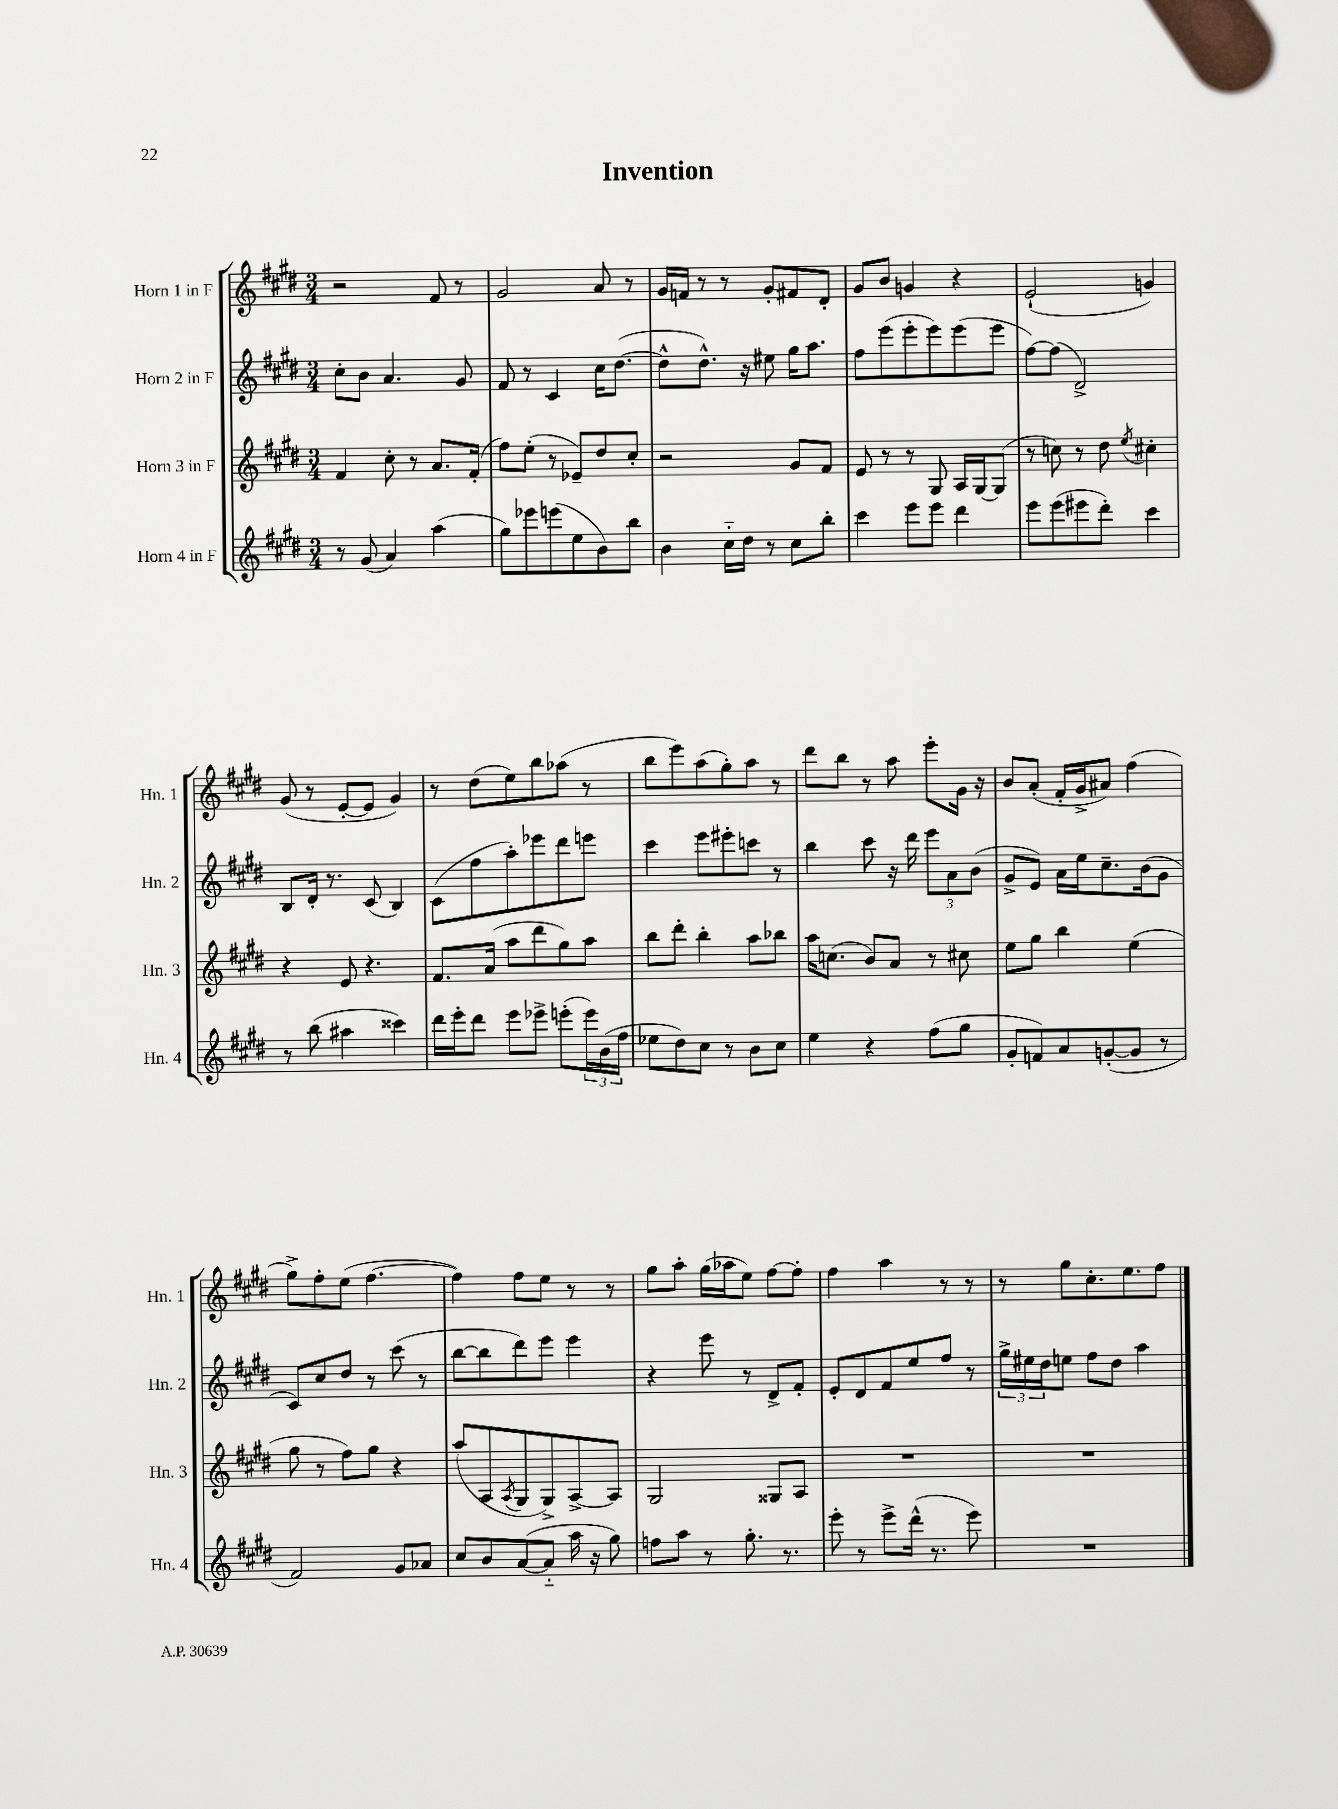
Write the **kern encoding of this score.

**kern	**kern	**kern	**kern
*part4	*part3	*part2	*part1
*staff4	*staff3	*staff2	*staff1
*I"Horn 4 in F	*I"Horn 3 in F	*I"Horn 2 in F	*I"Horn 1 in F
*I'Hn. 4	*I'Hn. 3	*I'Hn. 2	*I'Hn. 1
*clefG2	*clefG2	*clefG2	*clefG2
*k[f#c#g#d#]	*k[f#c#g#d#]	*k[f#c#g#d#]	*k[f#c#g#d#]
*M3/4	*M3/4	*M3/4	*M3/4
=1	=1	=1	=1
8r	4f#/	8cc#'\L	2r
(8g#/	.	8b\J	.
4a/)	8cc#'\	4.a/	.
.	8r	.	.
(4aa\	8.a/L	.	8f#/
.	.	8g#/	8r
.	(16f#'/Jk	.	.
=2	=2	=2	=2
8gg#\L)	8ff#\L)	8f#/	2g#/
8eee-X\	(8ee'\J	8r	.
(8eeen\	8r	4c#/	.
8ee\	8e-X~/L)	.	.
8b\)	8dd#/	16cc#\KL	8a/
.	.	([8.dd#\J	.
8bb\J	8cc#'/J	.	8r
=3	=3	=3	=3
4b\	2r	8dd#^^\L]	16g#/LL
.	.	.	16fn/JJ
.	.	8.dd#^^\J)	8r
16cc#\LL	.	.	8r
16dd#\JJ	.	16r	.
8r	.	8ee#X\	8g#'/L
8cc#\L	8g#/L	16gg#\KL	8f#X/
.	.	8.aa\J	.
8bb'\J	8f#/J	.	8d#'/J
=4	=4	=4	=4
4ccc#\	8e/	8ff#\L	8g#/L
.	8r	(8eee\	8b/J
8eee\L	8r	8eee'\	4gn/
8eee\J	8G#/	8eee\)	.
4ddd#\	16A/LL	(8eee\	4r
.	[16G#/J	.	.
.	(8G#/J]	8eee\J	.
=5	=5	=5	=5
8eee\L	8r	[8ff#\L)	(2e`/
(8eee\	8ccn\)	(8ff#\J]	.
8eee#X\	8r	2d#^/)	.
8ddd#'\J)	8dd#\	.	.
.	8qee/	.	.
4ccc#\	4cc#X'\	.	4gn/)
!!LO:LB:g=z
=6	=6	=6	=6
8r	4r	8B/L	(8g#/
(8bb\	.	16d#'/Jk	8r
.	.	8.r	.
4aa#X\	8e/	.	[8e'/L
.	4.r	(8c#/	8e/J]
4ccc##X\)	.	4B/)	4g#/)
=7	=7	=7	=7
16ddd#\LL	8.f#/L	(8c#\L	8r
16eee'\J	.	.	.
8ddd#\J	.	8ff#\	(8dd#\L
.	(16a/Jk	.	.
8eee\L	8aa\L	8aa'\)	8ee\)
8eee-X^\J	8ddd#\	8eee-X\	8bb\
(8eeen'\L	8gg#\)	8ddd#\	(8aa-X\J
24eee\L)	8aa\J	8eeen\J	8r
(24b\	.	.	.
24ff#\JJ	.	.	.
=8	=8	=8	=8
8ee-X\L	8bb\L	4ccc#\	8bb\L
8dd#\)	8ddd#'\J	.	8eee\)
8cc#\J	4bb'\	8eee\L	(8aa\
8r	.	8eee#X'\	8gg#'\)
8b\L	8aa\L	8cccn\J	8aa\J
8cc#\J	8bb-X\J	8r	8r
=9	=9	=9	=9
4ee\	16aa\KL	4bb\	8ddd#\L
.	(8.ccn\J	.	.
.	.	.	8bb\J
4r	8b/L)	8ccc#\	8r
.	8a/J	16r	8aa\
.	.	16ddd#\	.
(8ff#\L	8r	12eee\L	8eee'\L
.	.	12a\	.
8gg#\J	8cc#X\	.	16g#\Jk
.	.	(12b\J	.
.	.	.	16r
=10	=10	=10	=10
8g#'/L	8ee\L	8g#^/L	8b/L
8fn/)	8gg#\J	8e/J)	(8a'/J
8a/	4bb\	16a\LL	16f#'/LL
.	.	16ee\J	16g#^/J
([8gn'/	.	8.cc#~\	8a#X/J)
8g/J]	(4ee\	.	(4ff#\
.	.	(16b\k	.
8r	.	8g#\J	.
!!LO:LB:g=z
=11	=11	=11	=11
2f#/)	8gg#\	8c#/L)	8gg#^\L)
.	8r	8cc#/	8ff#'\
.	8ff#\L)	8dd#/J	(8ee\J
.	8gg#\J	8r	[4.ff#\
8g#/L	4r	(8ccc#\	.
8a-X/J	.	8r	.
=12	=12	=12	=12
8cc#/L	(8aa/L	[8bb\L	4ff#\])
8b/	8A/	8bb\]	.
.	8qA/	.	.
([8a/	8G#/	8ddd#\)	8ff#\L
8a/J]	8G#^/)	8eee\J	8ee\J
16aa\	[8A^/	4eee\	8r
16r	.	.	.
8gg#\)	8A/J]	.	8r
=13	=13	=13	=13
8ffn\L	2G#/	4r	8gg#\L
8aa\J	.	.	8aa'\J
8r	.	8eee\	(16gg#\LL
.	.	.	16aa-X\J
8.gg#'\	.	8r	8ee\J)
.	8G##X/L	8d#^/L	[8ff#\L
8.r	.	.	.
.	8A/J	8f#'/J	8ff#'\J]
=14	=14	=14	=14
8eee'\	2.r	8e'/L	4ff#\
8r	.	8d#/	.
8eee^\L	.	8f#/	4aa\
(16ddd#^^\Jk	.	8ee/	.
8.r	.	.	.
.	.	8ff#/J	8r
8eee\)	.	8r	8r
=15	=15	=15	=15
2.r	2.r	24gg#^\LL	8r
.	.	24ee#X\	.
.	.	24dd#\J	.
.	.	8een\J	8gg#\L
.	.	8ff#\L	8.cc#'\
.	.	8dd#\J	.
.	.	.	8.ee\
.	.	4aa\	.
.	.	.	8ff#\J
==	==	==	==
*-	*-	*-	*-
